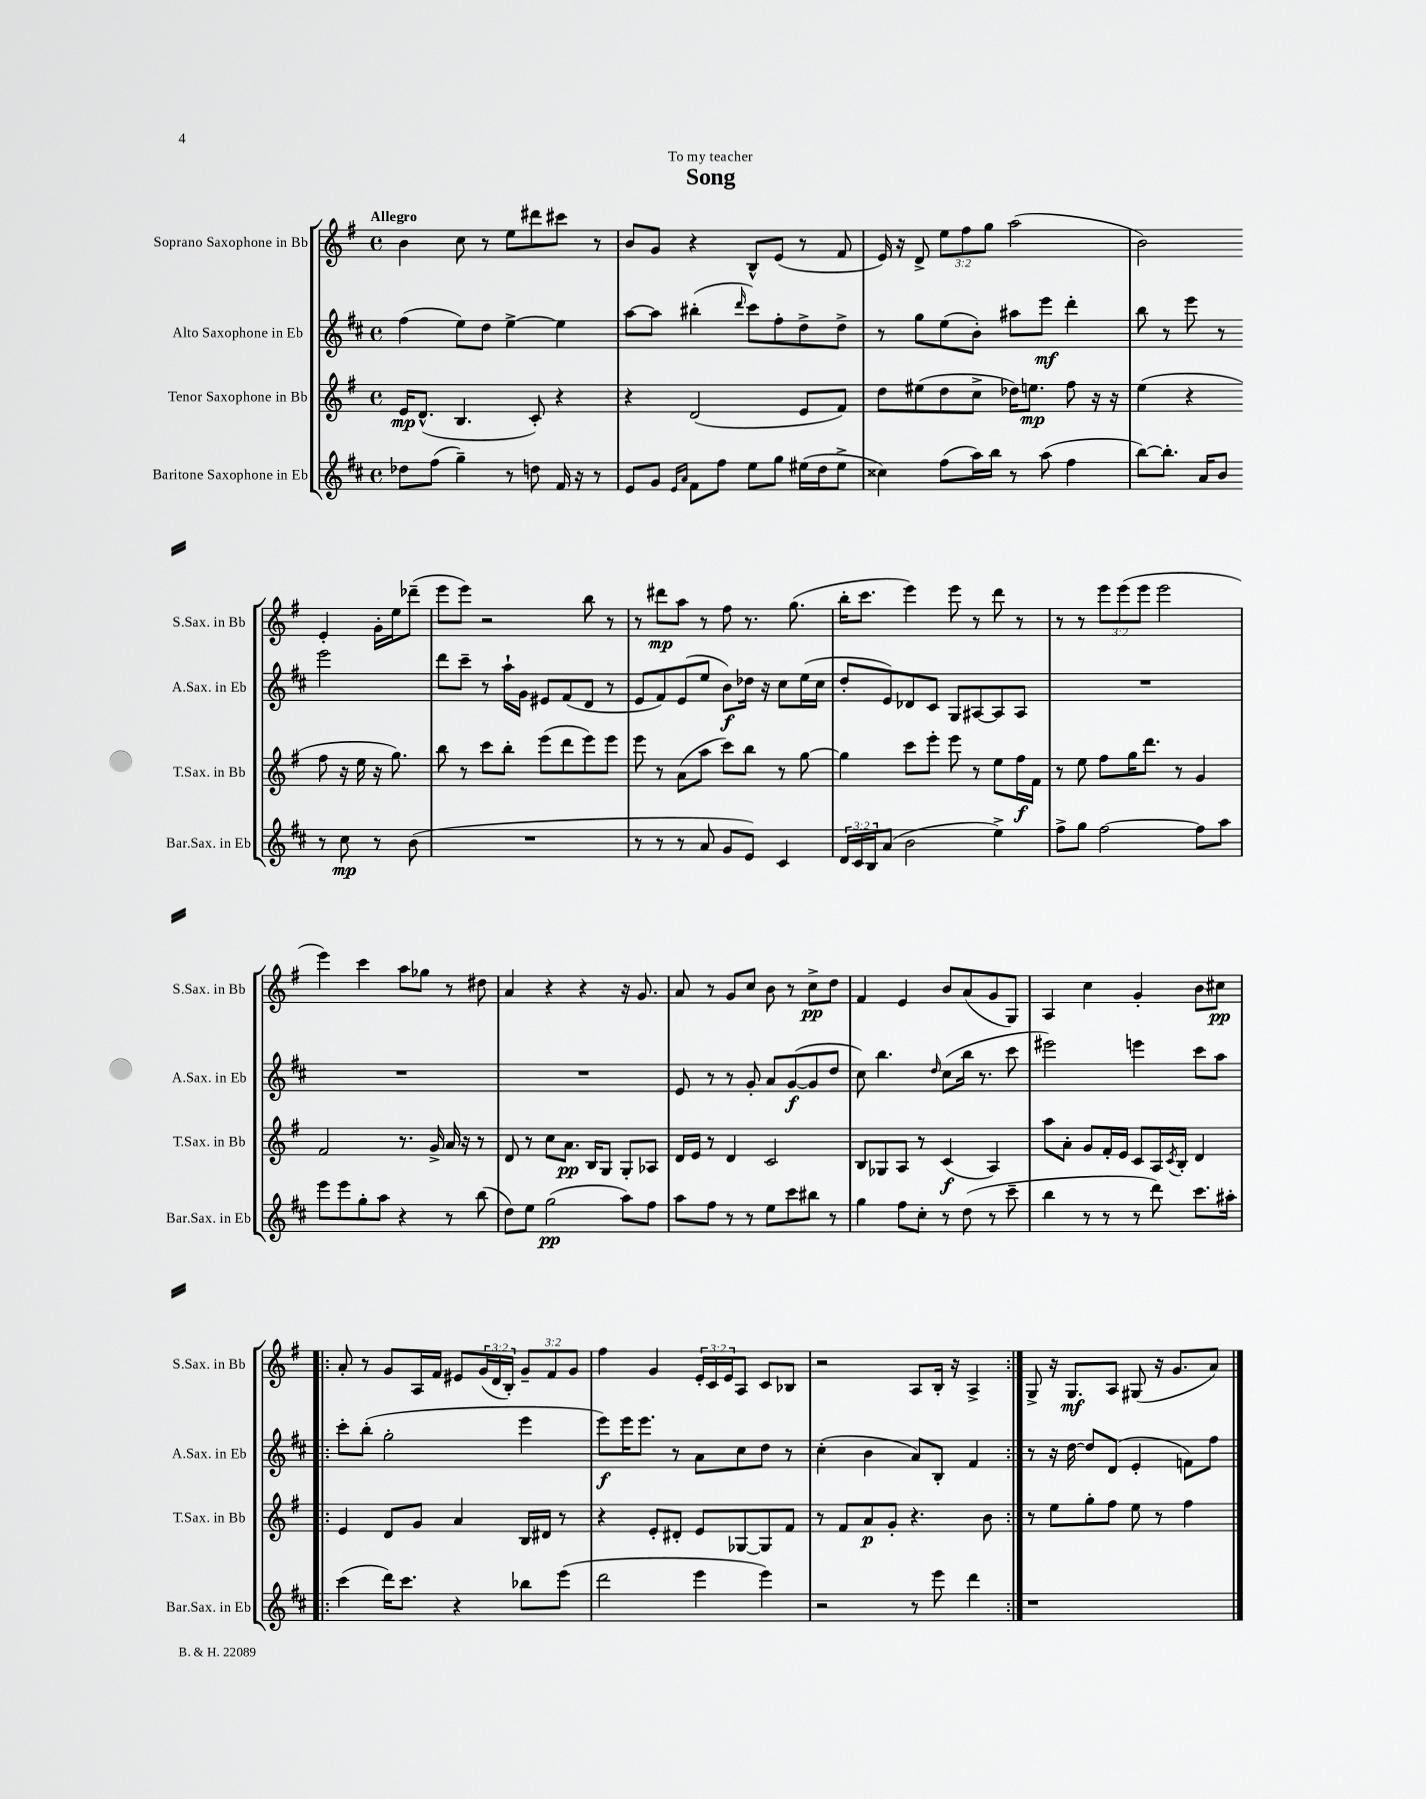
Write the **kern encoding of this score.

**kern	**kern	**kern	**kern
*staff4	*staff3	*staff2	*staff1
*clefG2	*clefG2	*clefG2	*clefG2
*k[f#c#]	*k[f#]	*k[f#c#]	*k[f#]
*M4/4	*M4/4	*M4/4	*M4/4
*met(c)	*met(c)	*met(c)	*met(c)
8dd-	16e	(4ff#	4b
.	(8.d^^	.	.
(8ff#	.	.	.
4gg~)	4.B	8ee)	8cc
.	.	8dd	8r
8r	.	[4ee^	8ee
8dd	8c')	.	8ddd#
16f#	4r	4ee]	8ccc#
16r	.	.	.
8r	.	.	8r
=	=	=	=
8e	4r	[8aa	8b
8g	.	8aa]	8g
16qqe	.	.	.
16qqa	.	.	.
8f#	(2d	(4bb#'	4r
8ff#	.	.	.
.	.	16qqddd	.
8ee	.	8ccc#)	8B^^
8gg	.	8ff#'	(8e
(16ee#	8e	8dd^	8r
16dd	.	.	.
8ee#^	8f#)	8dd^	8f#
=	=	=	=
4cc##)	8dd	8r	16e)
.	.	.	16r
.	(8ee#	8gg	8d^
(8ff#	8dd	(8ee	12ee
.	.	.	12ff#
16aa)	8cc^	8b')	.
.	.	.	12gg
16bb	.	.	.
8r	16dd-)	8aa#	(2aa
.	8.ee	.	.
(8aa	.	8eee	.
4ff#	8ff#	4ddd'	.
.	16r	.	.
.	16r	.	.
=	=	=	=
[8bb)	(4ee	8bb	2b)
8.bb']	.	8r	.
.	4r	8eee	.
16a	.	.	.
8b	.	8r	.
8r	8ff#	2eee	4e'
8cc#	16r	.	.
.	16ee	.	.
8r	16r	.	16g'
.	8.gg)	.	16ee
(8b	.	.	(8ddd-~
=	=	=	=
1r	8bb	8ddd	8eee
.	8r	8ccc#~	8eee)
.	8ccc	8r	2r
.	8bb'	16aa`	.
.	.	16g	.
.	(8eee	8e#	.
.	8ddd	(8f#	.
.	8eee)	8d	8bb
.	8eee	8r	8r
=	=	=	=
8r	8eee	8e	8r
8r	8r	8f#)	8ddd#
8r	(8a	(8e	8aa
8a	8aa	8ee	8r
8g	8ccc)	8b)	8ff#
8e)	8bb	16dd-	8.r
.	.	16r	.
4c#	8r	8cc#	.
.	.	.	(8.gg
.	[8gg	(16ee	.
.	.	16cc#	.
=	=	=	=
24d	4gg]	8dd'	16bb'
24c#	.	.	.
.	.	.	8.ccc
24B	.	.	.
(8a	.	8e)	.
2b	8ccc	8d-	4eee)
.	8eee'	8c#	.
.	8eee	8G	8eee
.	8r	[8A#	8r
4ee^)	8ee	8A#]	8ddd
.	16ff#	8A#	8r
.	16f#	.	.
=	=	=	=
8ff#^	8r	1r	8r
8gg	8ee	.	8r
[2ff#	8ff#	.	12eee
.	.	.	(12eee
.	16gg	.	.
.	.	.	12eee
.	8.ddd	.	.
.	.	.	2eee
.	8r	.	.
8ff#]	4g	.	.
8aa	.	.	.
=	=	=	=
8eee	2f#	1r	4eee)
8eee	.	.	.
8gg'	.	.	4ccc
8aa	.	.	.
4r	8.r	.	8aa
.	.	.	8gg-
.	16g^	.	.
8r	16a	.	8r
.	16r	.	.
(8bb	8r	.	8dd#
=	=	=	=
8dd)	8d	1r	4a
8ee	8r	.	.
(2gg	8cc	.	4r
.	8.a	.	.
.	.	.	4r
.	16B	.	.
.	8G	.	.
8aa)	8G'	.	16r
.	.	.	8.g
8ff#	8A-	.	.
=	=	=	=
8aa	16d	8e	8a
.	16e	.	.
8ff#	8r	8r	8r
8r	4d	8r	8g
8r	.	8g'	8cc
8ee	2c	8a	8b
8ccc#	.	([8g	8r
8bb#	.	8g]	8cc^
8r	.	8dd	8dd
=	=	=	=
4gg	8B	8cc#)	4f#
.	8G-	4.bb	.
8ff#	8A	.	4e
8cc#'	8r	.	.
.	.	16qqdd	.
8r	(4c	(8cc#	8b
(8dd	.	16bb	(8a
.	.	8.r	.
8r	4A)	.	8g
8ccc#~	.	8ccc#	8G)
=	=	=	=
4bb	8aa	2eee#)	4A
.	8a'	.	.
8r	8g	.	4cc
8r	16f#'	.	.
.	16e	.	.
8r	8c	4eee	4g'
8ddd)	16A	.	.
.	8qc	.	.
.	16B'	.	.
8.ccc#	4d	8ccc#	8b
.	.	8aa	8cc#
16aa#'	.	.	.
=!|:	=!|:	=!|:	=!|:
(4ccc#	4e	8ccc#'	8a'
.	.	(8bb'	8r
16ddd)	8d	2gg'	8g
8.ccc#	.	.	.
.	8g	.	16A
.	.	.	16f#
4r	4a	.	8e#
.	.	.	(24g
.	.	.	24d
.	.	.	24B')
8bb-	16B	4eee	12g~
.	16d#	.	.
.	.	.	12f#
(8eee	8r	.	.
.	.	.	12g
=	=	=	=
2ddd	4r	8eee)	4ff#
.	.	16eee	.
.	.	8.eee	.
.	8e'	.	4g
.	8d#'	8r	.
4eee	8e	8a	24e'
.	.	.	24c
.	.	.	24e
.	[8G-	8cc#	8A
4eee)	8G-]	8dd	8c
.	8f#	8r	8B-
=	=	=	=
2r	8r	(4cc#'	2r
.	8f#	.	.
.	8a	4b	.
.	8g'	.	.
8r	4.r	8a)	8A
8eee	.	8B'	16B'
.	.	.	16r
4ddd	.	4f#	4A^
.	8b	.	.
=:|!	=:|!	=:|!	=:|!
1r	8r	8r	8G^
.	8ee	16r	16r
.	.	[16dd	8.G
.	8gg'	8dd]	.
.	8ff#	(8d	8A
.	8ee	4e'	(8G#
.	8r	.	16r
.	.	.	8.g
.	4ff#	8f)	.
.	.	8ff#	8a)
==	==	==	==
*-	*-	*-	*-
